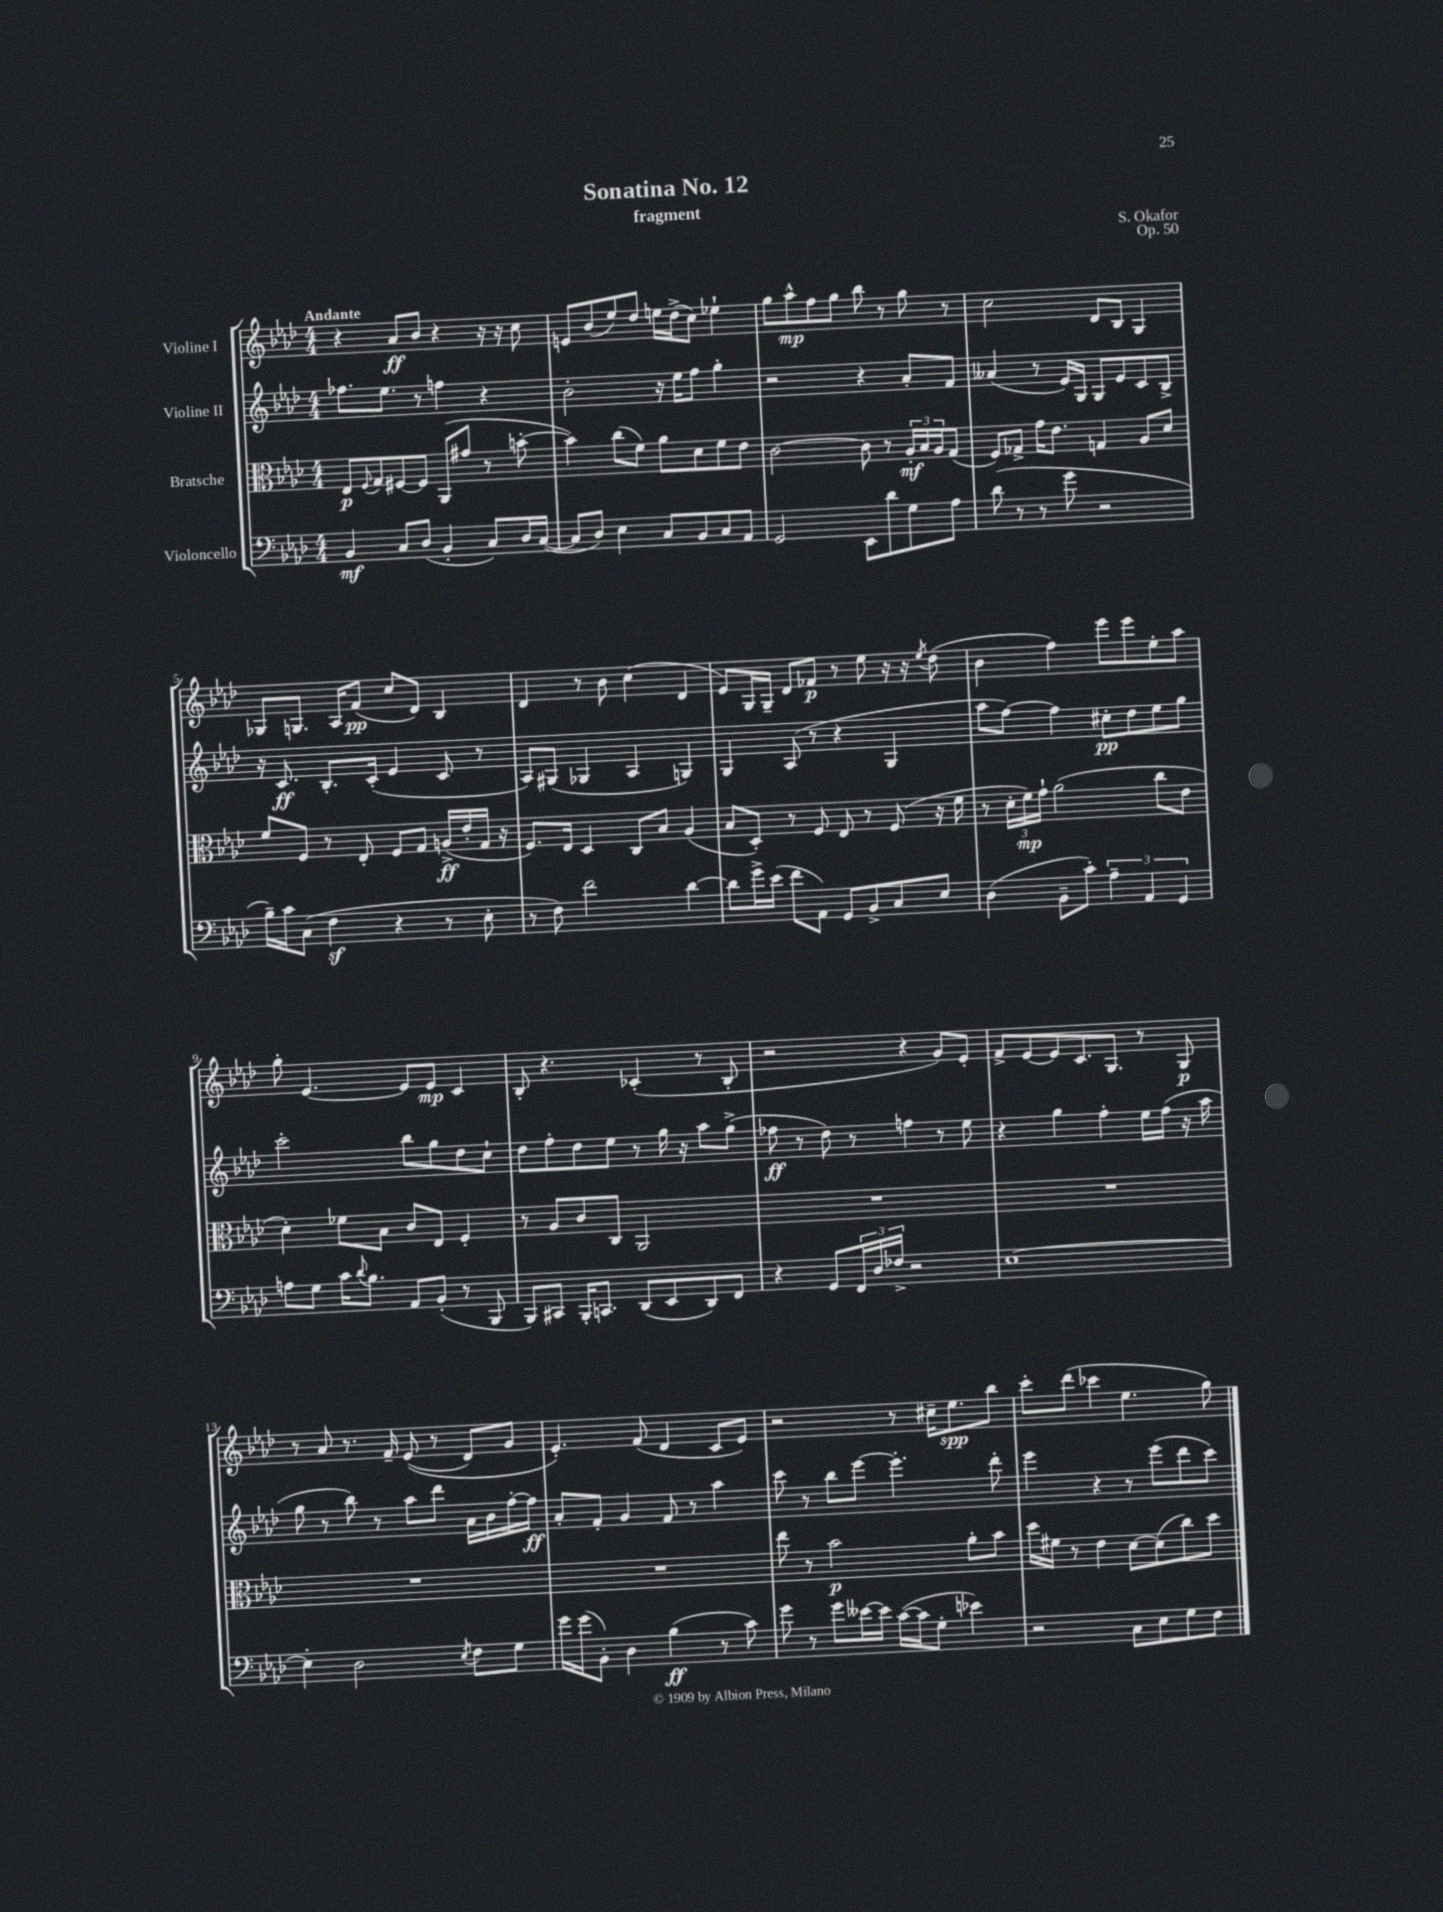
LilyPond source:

\header { title = "Sonatina No. 12" composer = "S. Okafor" subtitle = "fragment" opus = "Op. 50" }
<<
\new StaffGroup <<
\new Staff = "s0" \with { instrumentName = "Violine I" } {
    \clef treble \key aes \major \numericTimeSignature \time 4/4 \tempo "Andante"
    r4 aes'8\ff bes'8 r4 r16 r16 c''8 |
    e'8 bes'8( ees''8) des''8 e''16 des''16->( c''8) ees''4-! |
    g''8 aes''8-^\mp f''8 g''8 bes''8 r8 g''8 r8 |
    c''2 des'8 bes8 g4 |
    ges8 g8. aes16 f'8\pp( c''8 des'8) bes4 |
    des'4 r8 bes'8 c''4( des'4 |
    ees'8) g16 g16-- des'8 fes'8\p r8 ees''8 r16 r16 \acciaccatura { ees''8 } des''8( |
    bes'4 f''4) ees'''8 ees'''8 ees''8-. aes''8 |
    g''8-. ees'4.~ ees'8 ees'8\mp c'4 |
    bes8-. r4. ces'4-.( r8 bes8-. |
    r2 r4 g'8) ees'8-. |
    f'8-> ees'8~ ees'8 c'8. g8. r8 g8\p |
    r8 aes'8 r8. f'16-- ees'8(\( r8 des'8) g'8 |
    ees'4.-.\) f'8( des'4 c'8 ees'8) |
    r2 r8 cis''16-- ees''8.\spp bes''8 |
    c'''8-. des'''8( ces'''4 ees''4. g''8) \bar "|." |
}
\new Staff = "s1" \with { instrumentName = "Violine II" } {
    \clef treble \key aes \major \numericTimeSignature \time 4/4
    fes''8. ees''8. r8 f''4 r4 |
    bes'2-. r16 ees''16 f''8 g''4-. |
    r2 r4 aes'8-. f'8 |
    aeses'4( r8 ees'16) g16 g8 ees'8 c'8 bes8-> |
    r16 c'8.\ff bes8.-. c'16-.( ees'4 c'8 r8 |
    aes8) gis8( ges4 aes4 g4) |
    g4 aes8( r8 r4 g4 |
    aes''8 f''8~) f''4 cis''8-.\pp des''8 ees''8 g''8 |
    c'''2-. bes''8 g''8 des''8 c''8-! |
    des''8 f''8-. des''8 ees''8 r8 g''16 r16 aes''8 g''8->( |
    fes''8\ff r8 des''8) r8 f''4 r8 ees''8 |
    r4 g''4 f''4-. ees''16 f''16( r16 aes''16 |
    g''8 r8 bes''8) r8 aes''8 des'''8 aes'16 bes'16 f''16~-. f''16\ff |
    aes'8-. f'8-. g'4 f'8 r8 aes''4 |
    c'''8 r8 bes''8 ees'''8~ ees'''4.-. des'''8-. |
    ees'''4 r4 r8 ees'''8( des'''8 c'''8) \bar "|." |
}
\new Staff = "s2" \with { instrumentName = "Bratsche" } {
    \clef alto \key aes \major \numericTimeSignature \time 4/4
    ees8\p \appoggiatura { f8 } g8 fis8~ fis8 aes,8( gis'8 r8 b'8~-. |
    b'4) c''8( f'8) aes'8 des'8 f'8 ees'8 |
    c'2~ c'8 r8 \tuplet 3/2 { aes16-.\mf bes16 aes16 } g8( |
    f8) ges8-> g'16 ees'8. g4 aes8 des'8 |
    f'8 f8 r8 ees8-. f8 g8 a16->\ff( ees'16-. g16 r16 |
    f8.) ees16 des4 c8 bes8 aes4( |
    bes8 des8-.) r8 f8 ees8 r8 f8( r16 f'16 |
    r8 \tuplet 3/2 { des'16-. f'16\mp) g'16-! } aes'2( c''8 ees'8 |
    des'4-.) fes'8 bes8 c'8 ees8 f4-. |
    r8 aes8 c'8 c8 aes,2 |
    R1 |
    R1 |
    R1 |
    R1 |
    ees''8 r8 bes'2\p aes'8-. bes'8 |
    des''16 fis'16 r8 ees'4 des'8~ des'8( c''8) des''8 \bar "|." |
}
\new Staff = "s3" \with { instrumentName = "Violoncello" } {
    \clef bass \key aes \major \numericTimeSignature \time 4/4
    bes,4\mf c8 des8( bes,4-. c8) des16 c16~( |
    c8 des8) ees4 c8 bes,8 c8 aes,8 |
    g,2 ees,8 des'8 g8 aes8 |
    des'8( r8 r8 g'8 r2 |
    bes16--) c'16 c8( f4\sf r4 r8 ees8-. |
    r8 f8) f'2 des'4~ |
    des'8 g'16-> ees'16( f'8 aes,8) g,8 bes,8-> c8 ees8 |
    des4( bes,8-- c'8-.) \tuplet 3/2 { aes4-- aes,4 g,4 } |
    a8 g8 c'16 \appoggiatura { des'8 } bes8. aes,8 bes,8-.( r8 bes,,8 |
    bes,,8) cis,8 bes,,16-. c,8. des,8( ees,8 des,8) f,8 |
    r4 g,8 \tuplet 3/2 { f,16 des16 fes16-> } r2 |
    ees1~ |
    ees4-. des2 \acciaccatura { ees8 } f8 g8 |
    g'16 g'16( bes,8-.) des4 bes4\ff( r8 c'8) |
    g'8 r8 g'8 eeses'16~ eeses'16 c'16~( c'16 g8-. ees'4) |
    r2 c8 ees8 g8 f8 \bar "|." |
}
>>
>>
